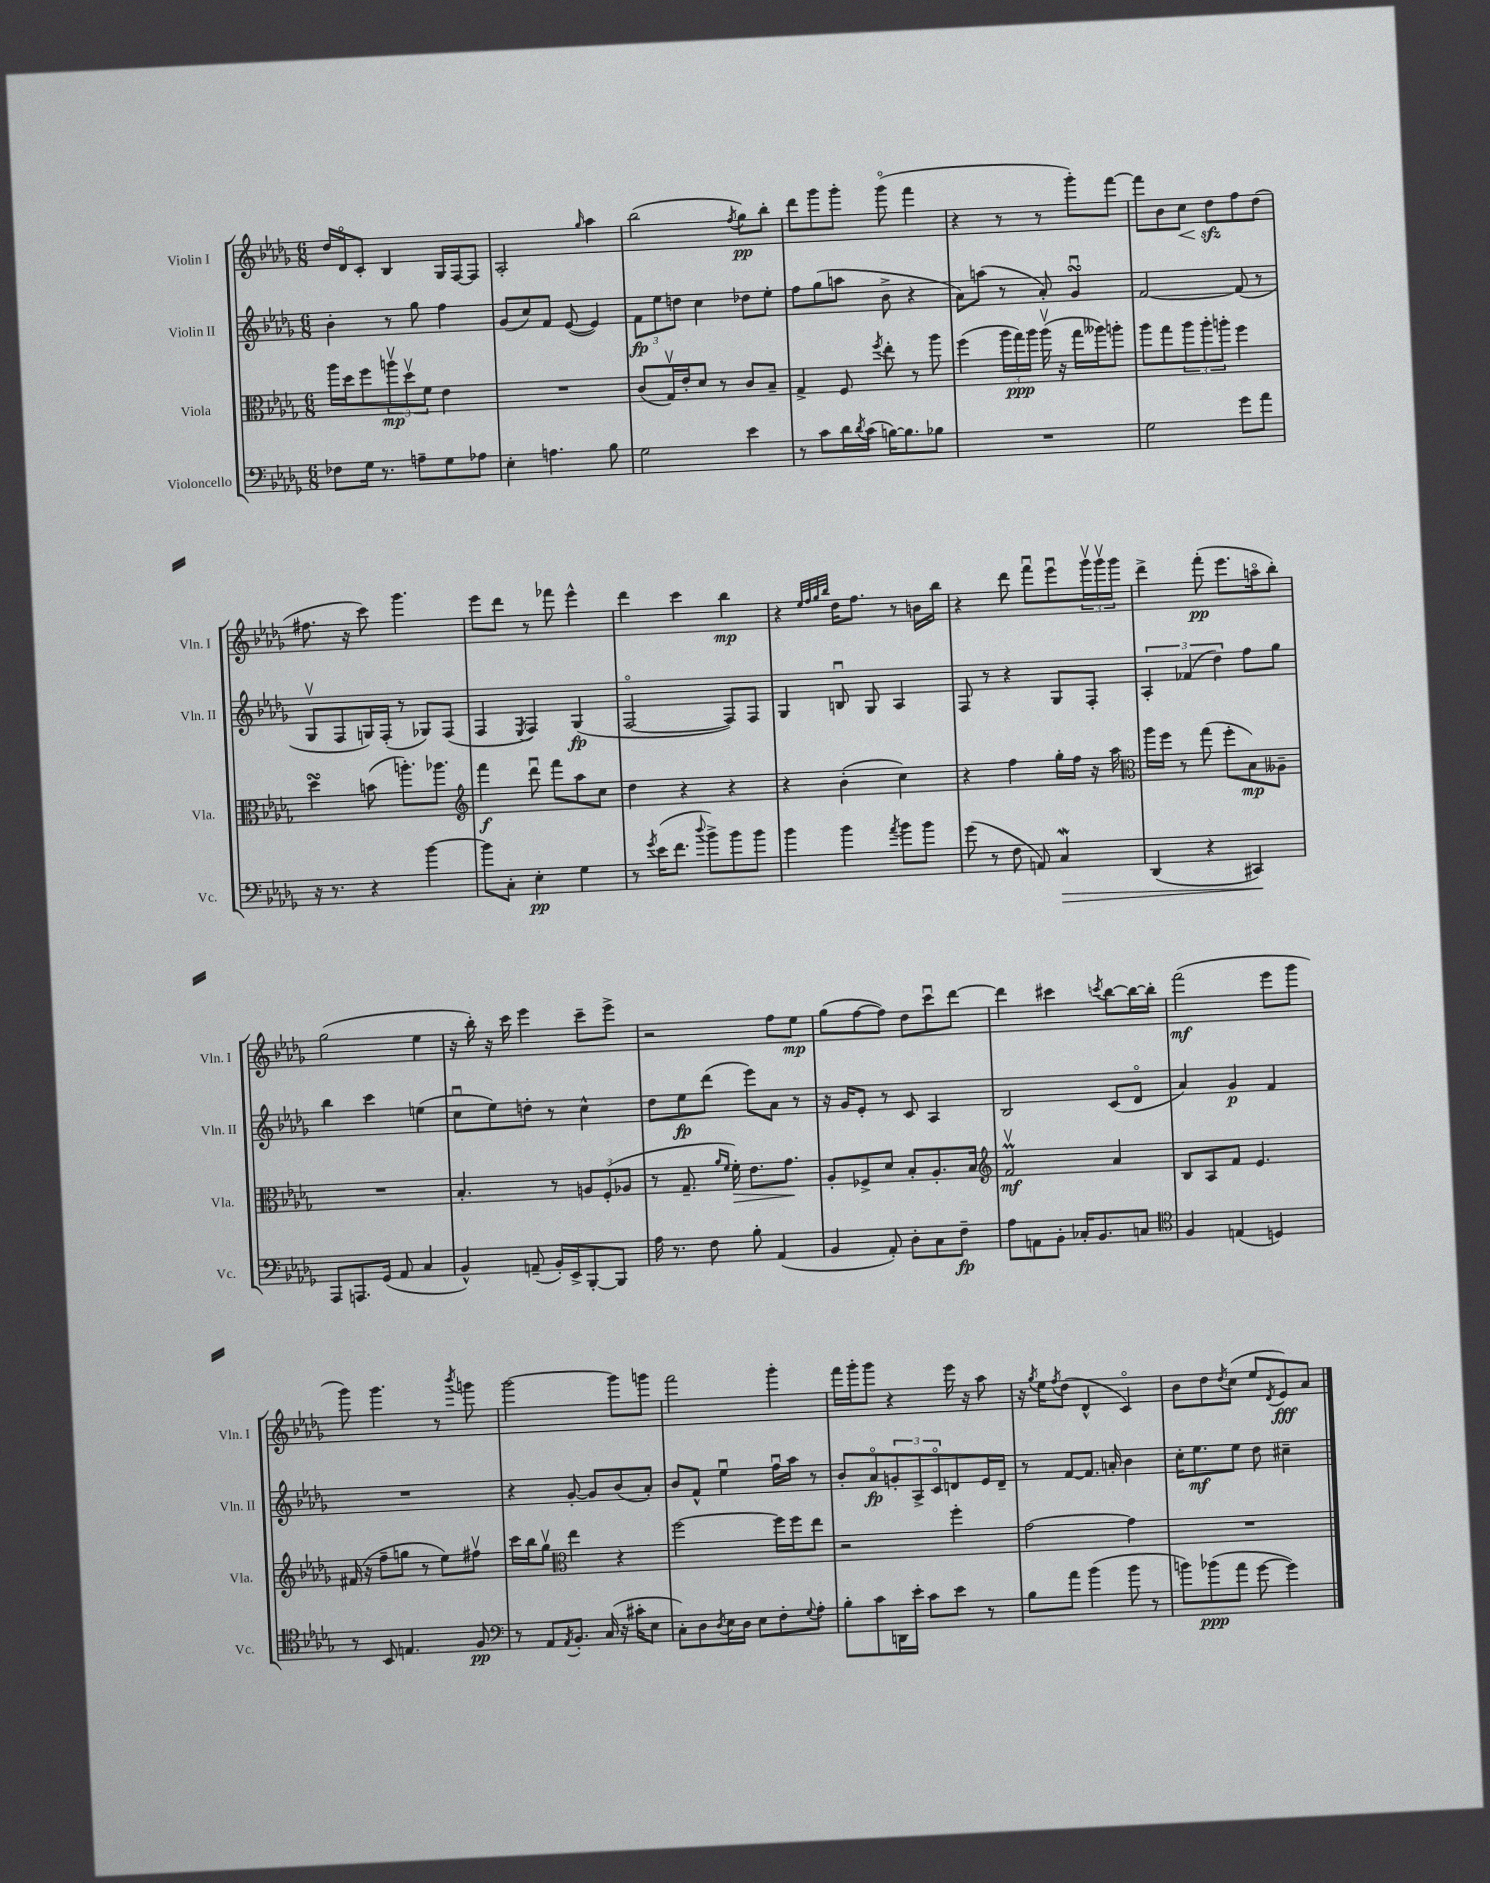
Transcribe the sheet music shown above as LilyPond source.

<<
\new StaffGroup <<
\new Staff = "s0" \with { instrumentName = "Violin I" shortInstrumentName = "Vln. I" } {
    \clef treble \key des \major \numericTimeSignature \time 6/8
    des''16 des'16\flageolet c'8-. bes4 ges16 f16~ f8 |
    aes2-. \grace { ges''16 } aes''4 |
    bes''2( \acciaccatura { f''8 } ges''8\pp) bes''8-. |
    des'''8 ges'''8 ges'''8-. ges'''8\flageolet( f'''4 |
    r4 r8 r8 ges'''8-.) f'''8~ |
    f'''8 bes'8 c''8\< des''8\sfz\! f''8 des''8( |
    fis''8. r16 c'''8) ges'''4. |
    ees'''8 des'''8 r8 fes'''8 ees'''4-^ |
    des'''4 c'''4 bes''4\mp |
    r4 \grace { ees''32 f''32 ges''32 bes''32 } des''16 f''8. r8 b'16 bes''16 |
    r4 des'''8 f'''8\downbow ees'''8\downbow \tuplet 3/2 { ges'''16\upbow ges'''16\upbow ges'''16 } |
    des'''4-> f'''8-.\pp( ees'''8. a''16\flageolet bes''8-.) |
    ges''2( ees''4 |
    r16 bes''16-.) r16 c'''16 ees'''4 c'''8-- ees'''8-> |
    r2 f''8 ees''8\mp |
    ges''8( f''8~ f''8) des''8 c'''8\downbow des'''8~ |
    des'''4 cis'''4 \acciaccatura { c'''8 } bes''8~ bes''16~ bes''16-. |
    f'''2\mf( ees'''8 ges'''8 |
    ges'''8) ges'''4. r8 \acciaccatura { bes'''8 } g'''8 |
    ges'''2~ ges'''8 g'''8 |
    f'''2 ges'''4-. |
    f'''16 ges'''16-. ges'''8 r4 ees'''16 r16 aes''8 |
    r16 \acciaccatura { ges''8 } ees''16 \acciaccatura { f''8 } des''8( des'4-^ c'4\flageolet) |
    bes'8 des''8 \acciaccatura { des''8 } c''8( ees''8 \acciaccatura { des'8 } ees'8\fff) aes'8 \bar "|." |
}
\new Staff = "s1" \with { instrumentName = "Violin II" shortInstrumentName = "Vln. II" } {
    \clef treble \key des \major \numericTimeSignature \time 6/8
    bes'4-. r8 ges''8 f''4 |
    ges'8( c''8) f'8 ees'8~( ees'4) |
    \tuplet 3/2 { f'8\fp ees''8 d''8 } c''4 des''8 ees''8-. |
    f''8 ges''8( a''8 bes'8-> r4 |
    aes'8) a''8( r8 aes'8-.) ges'4\downbow\turn |
    f'2~ f'8( r8 |
    ges8\upbow f8 g16) f16-.( r8 ges8) f8( |
    f4 \acciaccatura { ees8 } f4) ges4\fp( |
    f2~\flageolet f8) f8 |
    ges4 b8\downbow ges8 aes4 |
    f8 r8 r4 ges8 f8-. |
    \tuplet 3/2 { aes4-. fes'4( des''4) } f''8 ges''8 |
    bes''4 c'''4 e''4( |
    c''8\downbow ees''8) d''8-. r8 c''4-^ |
    des''8 ees''8\fp des'''8( ees'''8) aes'8 r8 |
    r16 ges'16 ees'8-. r8 c'8 aes4 |
    bes2 c'8( des'8\flageolet |
    aes'4) ges'4\p f'4 |
    R2. |
    r4 ges'8~-. ges'8 bes'8( aes'8-.) |
    bes'8 f'8-^ ees''4\downbow f''16\downbow aes''16 r8 |
    bes'8-. aes'8\flageolet\fp \tuplet 3/2 { g'8-. aes8-> c'8\flageolet } d'8 ees'16 d'16-- |
    r8 f'8~ f'8. a'16-. bes'4 |
    c''16-. ees''8.\mf ees''8 des''8 cis''4-- \bar "|." |
}
\new Staff = "s2" \with { instrumentName = "Viola" shortInstrumentName = "Vla." } {
    \clef alto \key des \major \numericTimeSignature \time 6/8
    aes''16 des''16 f''8 \tuplet 3/2 { a''8\upbow\mp des''8\upbow f'8 } ees'4 |
    R2. |
    c'8( ges16\upbow) ees'16-. des'8 r8 c'8 bes8-- |
    ges4-> f8 \acciaccatura { f''8 } ees''8-. r8 aes''8 |
    f''4( \tuplet 3/2 { aes''16 ges''16\ppp) aes''16 } aes''16\upbow( r16 ges''16 aeses''16) a''8-. |
    aes''8 ges''8 \tuplet 3/2 { aes''8 aes''8-. a''8-. } f''4 |
    des''4\turn b'8( a''8.-.) aes''8. |
    \clef treble f'''4\f des'''8\downbow f'''8 aes''8 c''8 |
    des''4 r4 r4 |
    r4 bes'4-.( c''4) |
    r4 f''4 ges''16-. f''16 r16 aes''16 |
    \clef alto aes''16 f''16 r8 ges''8( f''8-. bes8\mp) aeses8-- |
    R2. |
    bes4.-. r8 \tuplet 3/2 { a8 f8-.( aes8 } |
    r8 ges8.-- \grace { aes'16 f'16 } f'16-.\>) ees'8. ges'8.\! |
    aes8-. fes8-> des'8 bes8-. aes8.-. bes16 |
    \clef treble f'2\upbow\prall\mf aes'4 |
    bes8 aes8 f'8 ees'4. |
    fis'16( r16 f''8-- g''8 r8 ees''8) fis''8\upbow |
    c'''16 bes''16 ges''8\upbow \clef alto ees''4 r4 |
    f''2~ f''16 f''16 ees''8 |
    r2 f''4-. |
    ges'2~ ges'4 |
    R2. \bar "|." |
}
\new Staff = "s3" \with { instrumentName = "Violoncello" shortInstrumentName = "Vc." } {
    \clef bass \key des \major \numericTimeSignature \time 6/8
    fes8 ges16 r8. a8-- ges8 aes8 |
    ees4-. a4. bes8 |
    ges2 ees'4 |
    r8 c'8 des'16 \acciaccatura { des'8 } c'16( b16~) b8. bes8 |
    R2. |
    ges2 ges'8 aes'8 |
    r16 r8. r4 bes'4~ |
    bes'8 c8-. ees4-.\pp ges4 |
    r8 \acciaccatura { ges'8 } ees'16( f'8. \appoggiatura { des''8 } bes'8->) bes'8 bes'8 |
    bes'4 bes'4 \acciaccatura { aes'8 } bes'8 bes'8 |
    ges'8( r8 f8 a,8) c4\mordent\> |
    des,4( r4 cis,4\!) |
    aes,,8 a,,8. ges,16( aes,8 c4 |
    bes,4-^) a,8--( bes,16-.) ees,16-> bes,,8~-. bes,,8 |
    aes16 r8. f8 bes8-. aes,4( |
    bes,4 aes,8-.) des8-. c8 f8--\fp |
    aes8 a,8 bes,8-. ces16-. bes,8. c8 |
    \clef tenor f4 e4( d4) |
    r8 bes,8 e4. f8\pp |
    \clef bass r8 aes,8 \acciaccatura { aes,8 } bes,8.-. c16( r16 cis'16-. ees8 |
    c8-.) des8 \acciaccatura { des8 } ees16 des16 ees8 f8-. \appoggiatura { ges8 } aes8-. |
    bes8-. c'8 d,16 ees'16-. c'8 ees'8 r8 |
    bes8 aes'8 bes'4( bes'8 r8 |
    b'8) bes'8\ppp( aes'8 ges'8~ ges'4) \bar "|." |
}
>>
>>
\layout { \context { \Score \remove "Bar_number_engraver" } }
